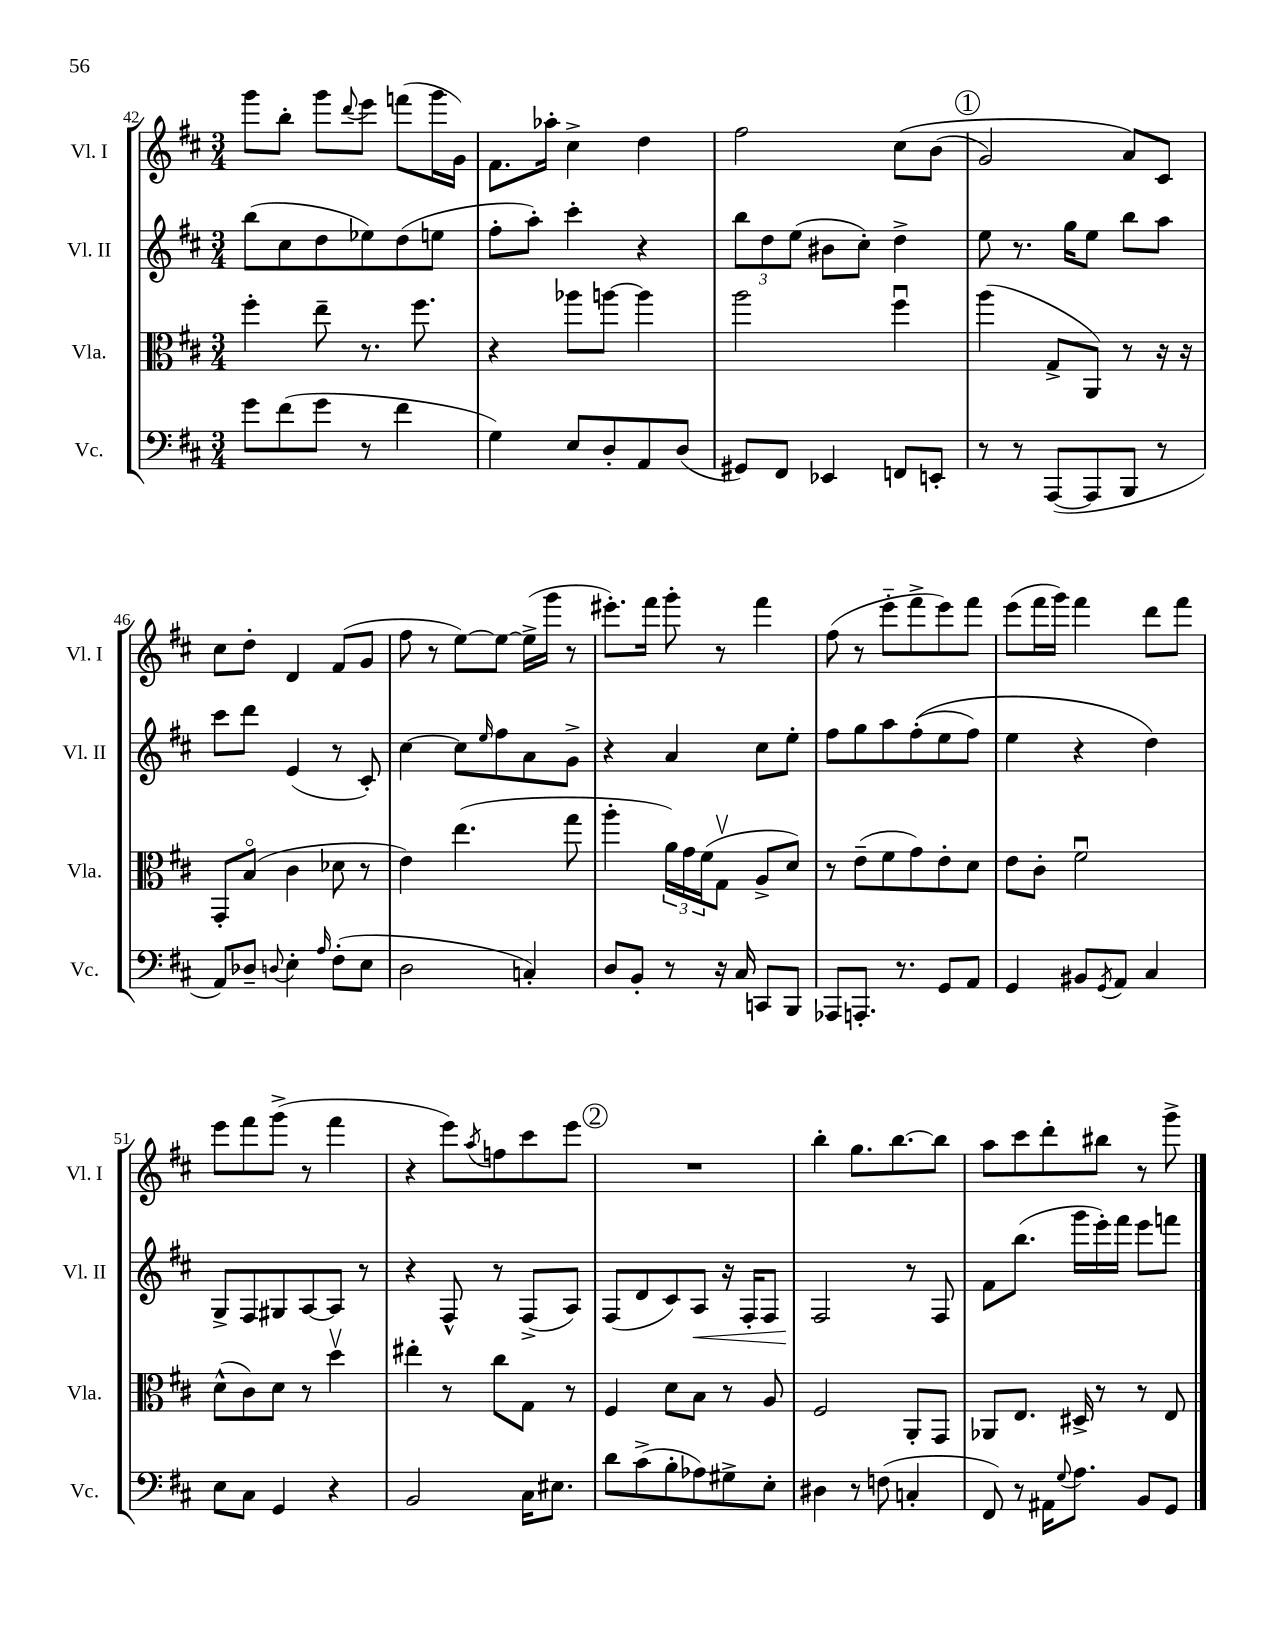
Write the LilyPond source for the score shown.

<<
\new StaffGroup <<
\new Staff = "s0" \with { instrumentName = "Vl. I" shortInstrumentName = "Vl. I" } {
    \clef treble \key d \major \numericTimeSignature \time 3/4
    g'''8 b''8-. g'''8 \appoggiatura { d'''8 } e'''8 f'''8( g'''16 g'16) |
    fis'8. aes''16-. cis''4-> d''4 |
    fis''2 cis''8\( b'8( |
    \mark \markup { \circle "1" } g'2) a'8\) cis'8 |
    cis''8 d''8-. d'4 fis'8( g'8 |
    fis''8 r8 e''8~) e''8~ e''16->( g'''16 r8 |
    eis'''8.-.) fis'''16 g'''8-. r8 fis'''4 |
    fis''8( r8 e'''8-_ fis'''8-> e'''8) fis'''8 |
    e'''8( fis'''16 g'''16) fis'''4 d'''8 fis'''8 |
    e'''8 fis'''8 g'''8->( r8 fis'''4 |
    r4 e'''8) \acciaccatura { a''8 } f''8 cis'''8 e'''8 |
    \mark \markup { \circle "2" } R2. |
    b''4-. g''8. b''8.~ b''8 |
    a''8 cis'''8 d'''8-. bis''8 r8 g'''8-> \bar "|." |
}
\new Staff = "s1" \with { instrumentName = "Vl. II" shortInstrumentName = "Vl. II" } {
    \clef treble \key d \major \numericTimeSignature \time 3/4
    b''8( cis''8 d''8 ees''8) d''8( e''8 |
    fis''8-. a''8-.) cis'''4-. r4 |
    \tuplet 3/2 { b''8 d''8 e''8( } bis'8 cis''8-.) d''4-> |
    \mark \markup { \circle "1" } e''8 r8. g''16 e''8 b''8 a''8 |
    cis'''8 d'''8 e'4( r8 cis'8-.) |
    cis''4~ cis''8 \grace { e''16 } fis''8 a'8 g'8-> |
    r4 a'4 cis''8 e''8-. |
    fis''8 g''8 a''8 fis''8-.(\( e''8 fis''8) |
    e''4 r4 d''4\) |
    g8-> fis8 gis8 a8~ a8 r8 |
    r4 fis8-^ r8 fis8->( a8) |
    \mark \markup { \circle "2" } fis8( d'8 cis'8) a8\< r16 fis16-. fis8 |
    fis2\! r8 fis8 |
    fis'8 b''8.( g'''16 e'''16-.) fis'''16 e'''8 f'''8 \bar "|." |
}
\new Staff = "s2" \with { instrumentName = "Vla." shortInstrumentName = "Vla." } {
    \clef alto \key d \major \numericTimeSignature \time 3/4
    fis''4-. e''8-- r8. fis''8. |
    r4 aes''8 a''8~ a''4 |
    a''2 fis''4\downbow |
    \mark \markup { \circle "1" } a''4( g8-> a,8) r8 r16 r16 |
    g,8-. b8\flageolet( cis'4 des'8 r8 |
    e'4) e''4.( g''8 |
    a''4-. \tuplet 3/2 { a'16) g'16 fis'16( } g8\upbow a8-> d'8) |
    r8 e'8--( fis'8 g'8) e'8-. d'8 |
    e'8 cis'8-. fis'2\downbow |
    d'8-^( cis'8) d'8 r8 d''4\upbow |
    eis''4-. r8 cis''8 g8 r8 |
    \mark \markup { \circle "2" } fis4 d'8 b8 r8 a8 |
    fis2 a,8-. g,8 |
    aes,8 e8. dis16-> r8 r8 e8 \bar "|." |
}
\new Staff = "s3" \with { instrumentName = "Vc." shortInstrumentName = "Vc." } {
    \clef bass \key d \major \numericTimeSignature \time 3/4
    g'8 fis'8( g'8 r8 fis'4 |
    g4) e8 d8-. a,8 d8( |
    gis,8) fis,8 ees,4 f,8 e,8-. |
    \mark \markup { \circle "1" } r8 r8 a,,8~( a,,8 b,,8 r8 |
    a,8) des8-- \appoggiatura { d8 } e4-. \grace { a16 } fis8-.( e8 |
    d2 c4-.) |
    d8 b,8-. r8 r16 cis16 c,8 b,,8 |
    aes,,8 a,,8.-. r8. g,8 a,8 |
    g,4 bis,8 \acciaccatura { g,8 } a,8 cis4 |
    e8 cis8 g,4 r4 |
    b,2 cis16 eis8. |
    \mark \markup { \circle "2" } d'8 cis'8->( b8-. aes8) gis8-> e8-. |
    dis4 r8 f8( c4-. |
    fis,8) r8 ais,16 \appoggiatura { g8 } a8. b,8 g,8 \bar "|." |
}
>>
>>
\layout { \context { \Score currentBarNumber = #42 } }
